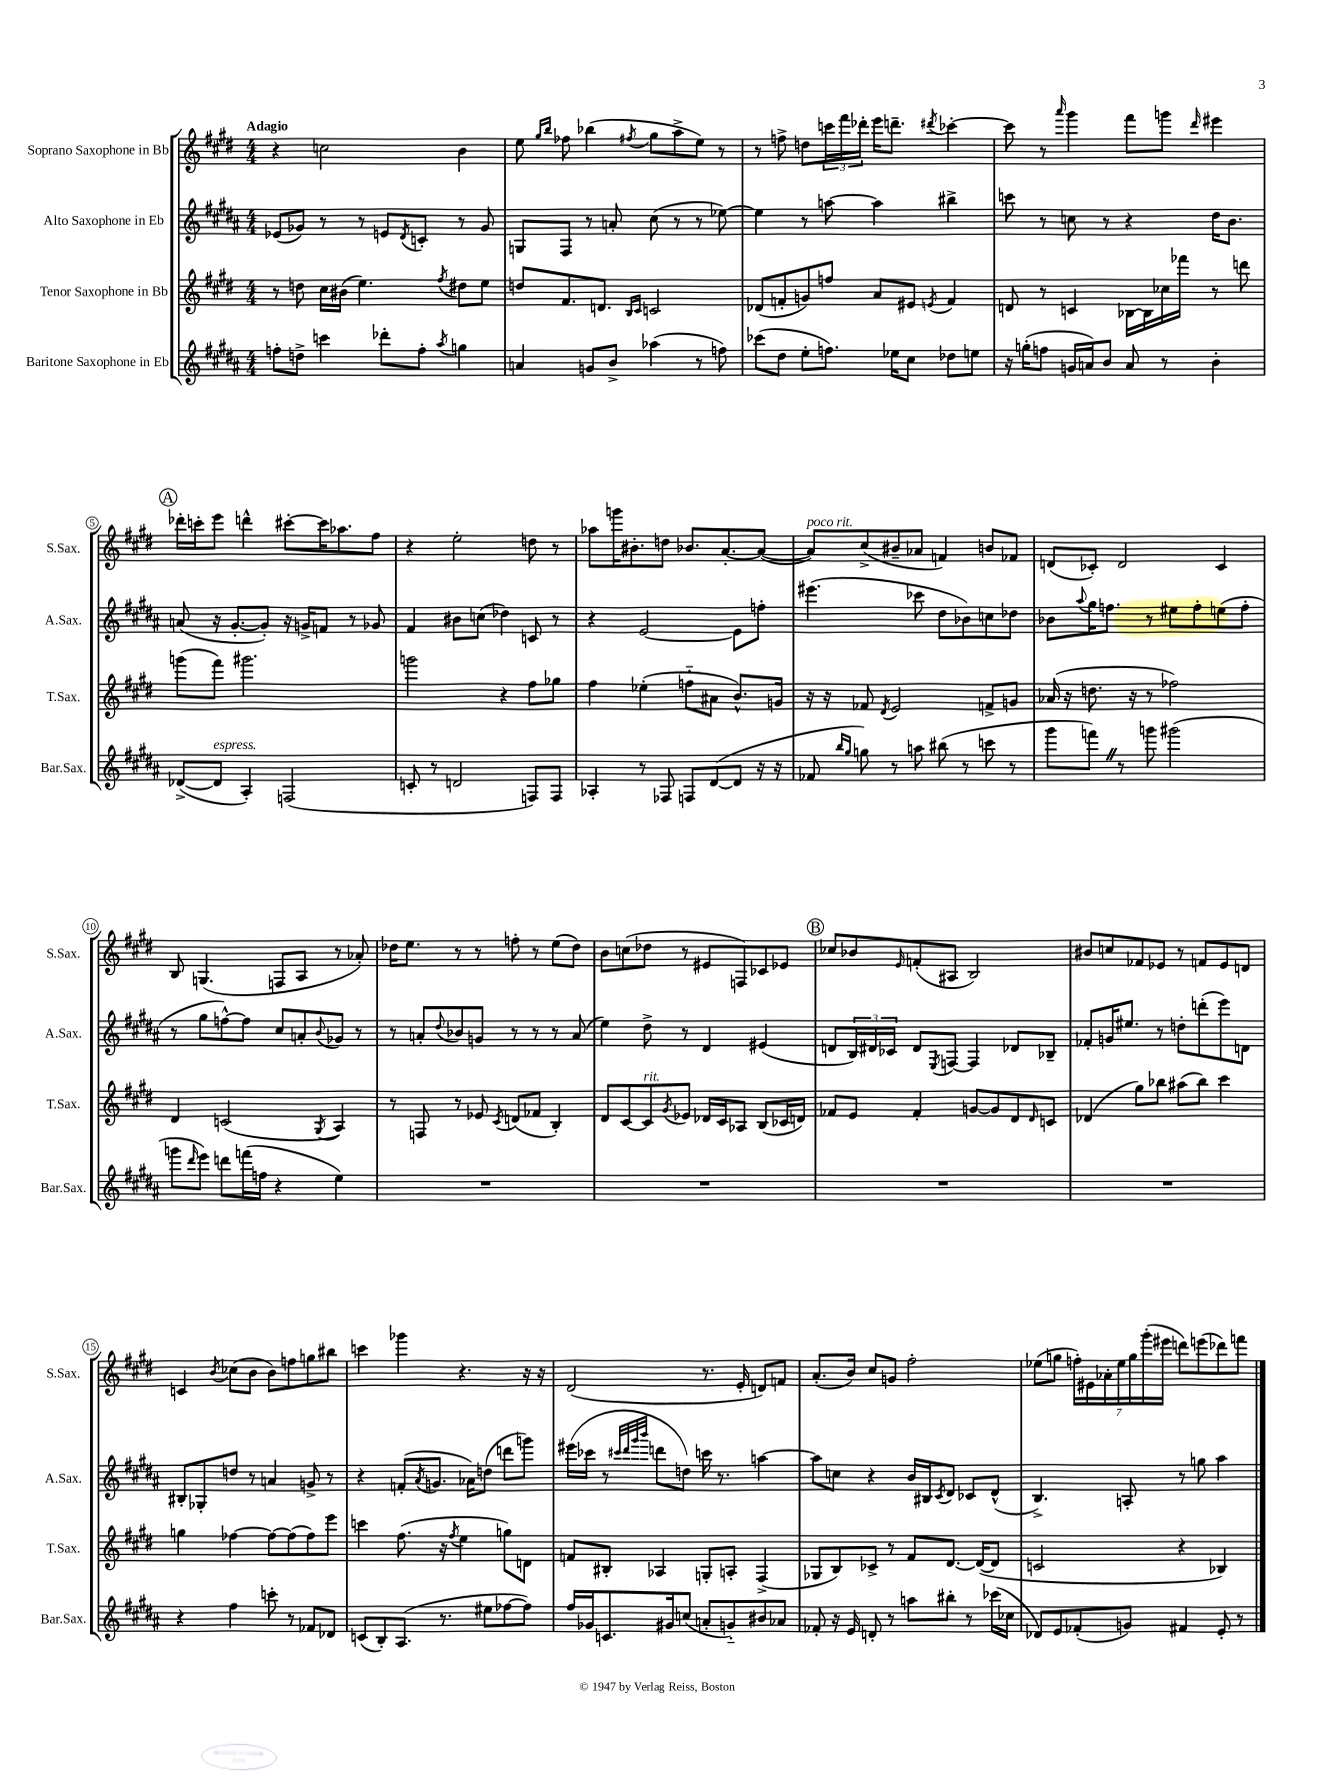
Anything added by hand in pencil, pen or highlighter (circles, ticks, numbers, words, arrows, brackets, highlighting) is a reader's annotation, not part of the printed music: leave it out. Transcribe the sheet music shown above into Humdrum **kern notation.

**kern	**kern	**kern	**kern
*staff4	*staff3	*staff2	*staff1
*clefG2	*clefG2	*clefG2	*clefG2
*k[f#c#g#d#a#]	*k[f#c#g#d#]	*k[f#c#g#d#a#]	*k[f#c#g#d#]
*M4/4	*M4/4	*M4/4	*M4/4
8ff'	8r	(8e-	4r
8dd^	8dd	8g-)	.
4ccc	16cc#	8r	2cc
.	(16b#	.	.
.	4.ee)	8r	.
8ddd-'	.	8e	.
.	.	8qd#	.
8ff'	.	8c'	.
8qaa#	8qff#	.	.
4gg	8dd#	8r	4b
.	8ee	8g-	.
=	=	=	=
4a	8dd	8G	8ee
.	.	.	16qqgg#
.	.	.	16qqbb
.	8.f#	8F#	8ff-
8g	.	8r	(4bb-
.	8.d	.	.
8b^	.	8a'	.
.	16qqB	.	.
.	16qqc#	.	8qff#
(4aa-	2c	(8cc#	8gg#
.	.	8r	8aa^
8r	.	8r	8ee)
8ff)	.	[8ee-)	8r
=	=	=	=
(8ccc-	(8d-	4ee-]	8r
8dd#	8f'	.	8ff^
8ee'	8g)	8r	8dd
8.ff)	8ff	[8aa	24ccc
.	.	.	24fff#
.	.	.	24ddd-'
.	8a	4aa]	16eee
16ee-	.	.	8.ddd~
8cc#	8e#	.	.
.	8qe	.	8qddd#
8dd-	4f	4bb#^	[4ccc-'
8ee	.	.	.
=	=	=	=
16r	8d	8ccc	8ccc-]
(16gg'	.	.	.
8ff	8r	8r	8r
.	.	.	16qqaaa
16g	4c	8cc	4ggg#
16a)	.	.	.
8b	.	8r	.
8a	[16B-	4r	8fff#
.	16B-]	.	.
8r	16cc-	.	8ggg
.	16fff-	.	.
.	.	.	16qqddd#
4b'	8r	16dd#	4eee#
.	.	8.b	.
.	8ddd	.	.
=	=	=	=
([8d-^	(8ggg	(8a	16ddd-'
.	.	.	16ccc'
8d-]	8fff#)	16r	8eee
.	.	[8.g#'	.
4A#')	2.ggg#	.	4ddd^^
.	.	8g#'])	.
(2F	.	16r	[8ccc#'
.	.	16g^	.
.	.	8f	16ccc#]
.	.	.	8.aa-
.	.	8r	.
.	.	8g-	8ff#
=	=	=	=
8c'	2ggg	4f#	4r
8r	.	.	.
2d	.	8b#	2ee'
.	.	(8cc	.
.	4r	4dd-)	.
8F)	8ff#	8c	8dd
8F	8gg-	8r	8r
=	=	=	=
4A-'	4ff#	4r	8aa-
.	.	.	16ggg
.	.	.	8.b#'
8r	(4ee-'	[2e	.
8F-	.	.	8dd
8F	8ff'~	.	8.b-
([8d#	8a#	.	.
.	.	.	[8.a'
8d#]	8.b^^)	8e]	.
16r	.	8ff'	(8a_
16r	16g	.	.
=	=	=	=
8f-	16r	(4.eee#	8a])
.	16r	.	.
16qqbb	.	.	.
16qqgg#	.	.	.
8gg)	8f-	.	(8cc#^
.	8qd#	.	.
8r	2e	.	8b#~
8aa	.	8ccc-	8a-
(8bb#	.	8dd#	4f)
8r	.	8b-)	.
8ccc	8f^	8cc	8b
8r	8g	8dd-	8f-
=	=	=	=
8ggg#	(16a-	8b-	(8d
.	16r	.	.
.	.	8qqaa#	.
8fff)	8.dd	16gg#	8c-')
.	.	8.ff	.
8r	.	.	2d
.	16r	.	.
8ggg	8r	8r	.
(2ggg#	2ff-)	8ee#	.
.	.	8ff'	.
.	.	(8ee	4c-
.	.	8ff'	.
=	=	=	=
8ggg	4d#	8r	8B
16qqddd#	.	.	.
8eee)	.	8gg#	(4.G
8ddd	(2c	[8ff^^)	.
(16fff	.	8ff]	.
16ff	.	.	.
4r	.	8cc#	8F
.	.	8a'	8A
.	8qG#	8qqb	.
4ee)	4A)	8g-	8r
.	.	8r	8a-')
=	=	=	=
1r	8r	8r	16dd-
.	.	.	8.ee
.	8F	8a'	.
.	.	8qqdd#	.
.	8r	8b-	8r
.	8e-	8g	8r
.	8qc#	.	.
.	(8d	8r	8ff'
.	8f-	8r	8r
.	4B')	8r	(8ee
.	.	(8a	8dd-)
=	=	=	=
1r	8d#	4ee)	8b
.	[8c#	.	(8cc
.	8c#]	8dd#^	8dd-
.	8qg#	.	.
.	8e-	8r	8r
.	16d-	4d#	8e#
.	16c#	.	.
.	8A-	.	8F)
.	(8B	(4e#	8c-
.	16c-	.	8e-
.	16d)	.	.
=	=	=	=
1r	8f-	8d	8cc-
.	8e	24B)	8b-
.	.	24d#	.
.	.	24c-	.
.	.	.	16qqe
.	4f-'	8d#	(8f'
.	.	8qE	.
.	.	[8F	8A#
.	[8g	4F]	2B)
.	8g]	.	.
.	8d#	8d-	.
.	16qqd#	.	.
.	8c	8B-~	.
=	=	=	=
1r	(4d-	8f-'	8b#
.	.	16g	8cc
.	.	8.ee#	.
.	8gg#)	.	8f-
.	8bb-	8r	8e-
.	(8aa#	8dd'	8r
.	8bb-)	(8ddd'	8f
.	4ccc#	8eee)	8e-
.	.	8d	8d
=	=	=	=
4r	4gg	8B#'	4c
.	.	8G-'	.
.	.	.	8qb
4ff#	[4ff-	8dd	(8cc-
.	.	8r	8b
8ccc'	8ff-_	4a	8b)
8r	(8ff-]	.	8ff
8f-	8ff-)	8g^	8gg
8d-	8eee	8r	8bb#
=	=	=	=
(8c	4ccc	4r	4ccc
8B')	.	.	.
(8.A#	(8.ff#	(8f'	4ggg-
.	.	8qa#	.
.	.	8.g	.
8.r	16r	.	.
.	8qff#	.	.
.	4ee	.	4.r
.	.	16a-)	.
8ee#	.	(8dd	.
[8ff-	8gg)	8ddd	.
8ff-])	8d	8ggg)	16r
.	.	.	16r
=	=	=	=
16ff#	8f	(16eee#	(2d#
16g-	.	16ccc-	.
8.c	8B#'	8r	.
.	.	32qqccc#	.
.	.	32qqddd#	.
.	.	32qqggg#	.
.	.	32qqbbb	.
.	4A-	8ddd	.
16g#	.	.	.
(8cc	.	8dd)	.
8a'	8G'	16ccc	8.r
.	.	8.r	.
8g'~)	8A'	.	.
.	.	.	16e'
8b#	(4F#^	[4aa	8d)
8a-	.	.	8f
=	=	=	=
8f-'	8G-	8aa]	(8.a'
16r	8B)	8cc	.
16e	.	.	16b)
8d'	8c-^	4r	8cc#
8r	8r	.	8g
8aa	8f#	16b	2ff#'
.	.	16B#	.
.	.	8qc#	.
8bb#'	[8.d#	8d#	.
8r	.	8c-	.
.	(16d#_	.	.
(16ccc-	8d#]	(8d#^^	.
16cc-	.	.	.
=	=	=	=
8d-)	2c	4.B^)	(8ee-
8e	.	.	8gg
(8f-'	.	.	28ff')
.	.	.	28e#
.	.	.	28a-'
.	.	.	28ee-
8g)	.	8A'	.
.	.	.	28gg
.	.	.	(28ggg#'
.	.	.	28eee#
4f#	4r	8r	8ddd)
.	.	8gg	(8eee
8e'	4B-)	4aa#	8ddd-)
8r	.	.	8fff
==	==	==	==
*-	*-	*-	*-
